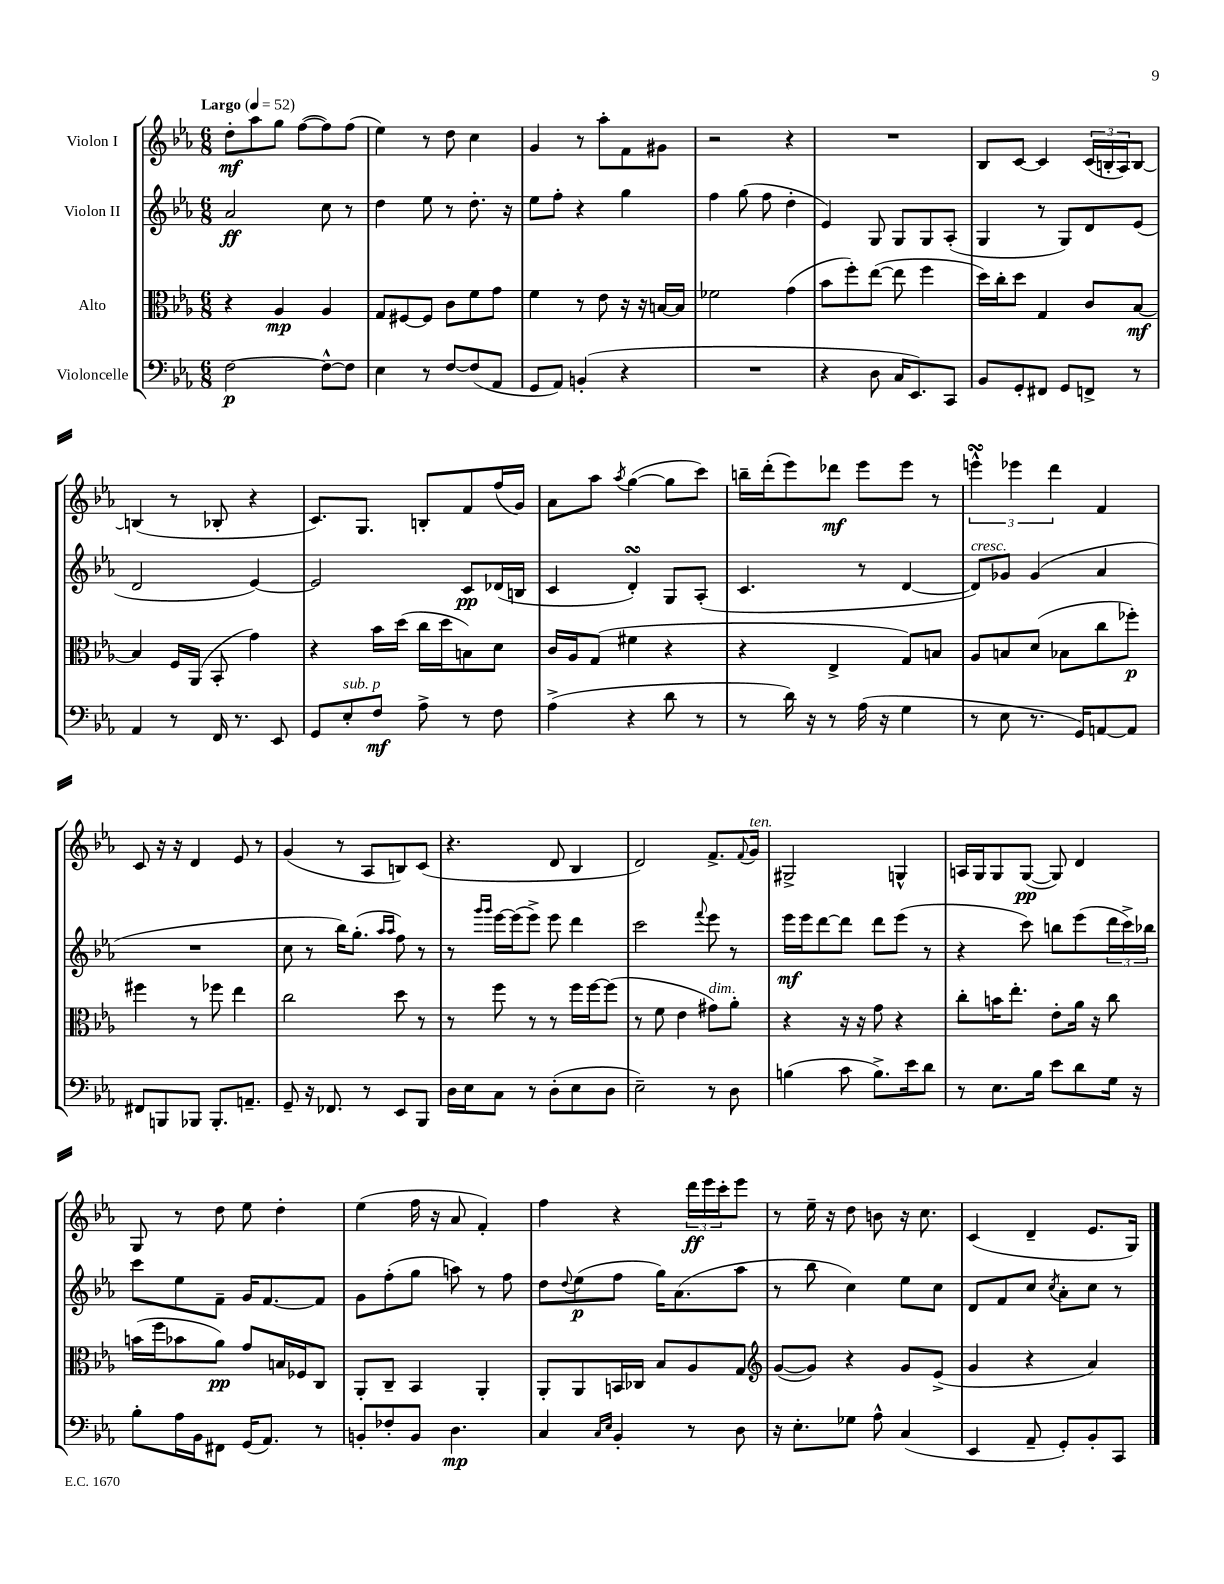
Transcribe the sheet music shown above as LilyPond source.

<<
\new StaffGroup <<
\new Staff = "s0" \with { instrumentName = "Violon I" } {
    \clef treble \key ees \major \numericTimeSignature \time 6/8 \tempo "Largo" 4 = 52
    d''8-.\mf aes''8 g''8 f''8~( f''8) f''8( |
    ees''4) r8 d''8 c''4 |
    g'4 r8 aes''8-. f'8 gis'8 |
    r2 r4 |
    R2. |
    bes8 c'8~ c'4 \tuplet 3/2 { c'16( b16-. aes16) } b8~ |
    b4( r8 bes8-. r4 |
    c'8.) g8. b8-. f'8 f''16( g'16) |
    aes'8 aes''8 \acciaccatura { aes''8 } g''4~( g''8 c'''8) |
    b''16-- d'''16-.( ees'''8) des'''8\mf ees'''8 ees'''8 r8 |
    \tuplet 3/2 { e'''4-^\turn ees'''4 d'''4 } f'4 |
    c'8 r16 r16 d'4 ees'8 r8 |
    g'4( r8 aes8 b8) c'8( |
    r4. d'8 bes4 |
    d'2) f'8.-> \appoggiatura { f'8 } g'16^\markup { \italic "ten." } |
    gis2-> g4-^ |
    a16 g16 g8 g8~\pp( g8) d'4 |
    g8 r8 d''8 ees''8 d''4-. |
    ees''4( f''16 r16 aes'8 f'4-.) |
    f''4 r4 \tuplet 3/2 { d'''16\ff ees'''16 c'''16-. } ees'''8 |
    r8 ees''16-- r16 d''8 b'8 r16 c''8. |
    c'4( d'4-- ees'8. g16) \bar "|." |
}
\new Staff = "s1" \with { instrumentName = "Violon II" } {
    \clef treble \key ees \major \numericTimeSignature \time 6/8
    aes'2\ff c''8 r8 |
    d''4 ees''8 r8 d''8.-. r16 |
    ees''8 f''8-. r4 g''4 |
    f''4 g''8( f''8 d''4-. |
    ees'4) g8 g8 g8 aes8-.( |
    g4 r8 g8) d'8 ees'8( |
    d'2 ees'4~) |
    ees'2 c'8\pp des'16( b16 |
    c'4 d'4-.\turn) g8 aes8-.( |
    c'4. r8 d'4~ |
    d'8^\markup { \italic "cresc." }) ges'8 ges'4( aes'4 |
    R2. |
    c''8 r8 bes''16) g''8.-.( \grace { aes''16 aes''16 } f''8) r8 |
    r8 \grace { g'''16 g'''16 } ees'''16~ ees'''16( ees'''8->) ees'''8 d'''4 |
    c'''2 \appoggiatura { f'''8 } ees'''8 r8 |
    ees'''16\mf ees'''16 d'''8~ d'''8 d'''8 ees'''8( r8 |
    r4 c'''8) b''8 ees'''8( \tuplet 3/2 { d'''16 c'''16->) bes''16 } |
    c'''8 ees''8 f'8-- g'16 f'8.~ f'8 |
    g'8 f''8-.( g''8 a''8) r8 f''8 |
    d''8 \appoggiatura { d''8 } ees''8\p( f''8 g''16) aes'8.( aes''8 |
    r8 bes''8 c''4) ees''8 c''8 |
    d'8 f'8 c''8 \acciaccatura { c''8 } aes'8-. c''8 r8 \bar "|." |
}
\new Staff = "s2" \with { instrumentName = "Alto" } {
    \clef alto \key ees \major \numericTimeSignature \time 6/8
    r4 aes4\mp aes4 |
    g8 fis8~ fis8 c'8 f'8 g'8 |
    f'4 r8 ees'8 r16 r16 b16~ b16 |
    fes'2 g'4( |
    bes'8 f''8-.) ees''8~( ees''8 f''4 |
    d''16) c''16-. d''8 g4 c'8 bes8~\mf |
    bes4 f16 aes,16( bes,8-. g'4) |
    r4 bes'16 d''16( c''16 d''16 b8) d'8 |
    c'16 aes16 g8( fis'4 r4 |
    r4 ees4-> g8) b8 |
    aes8 b8 d'8( bes8 c''8 fes''8-.\p) |
    fis''4 r8 fes''8 ees''4 |
    c''2 d''8 r8 |
    r8 f''8 r8 r8 f''16 f''16~ f''8( |
    r8 f'8 ees'4 gis'8^\markup { \italic "dim." }) aes'8-. |
    r4 r16 r16 g'8 r4 |
    c''8-. b'16 ees''8.-. ees'8-. aes'16 r16 c''8 |
    b'16( f''16 bes'8 aes'8\pp) g'8 b16 fes16 c8 |
    aes,8-. c8-- bes,4 aes,4-. |
    aes,8-. aes,8 b,16 ces16 bes8 aes8 g8 |
    \clef treble g'8~( g'8) r4 g'8 ees'8->( |
    g'4 r4 aes'4) \bar "|." |
}
\new Staff = "s3" \with { instrumentName = "Violoncelle" } {
    \clef bass \key ees \major \numericTimeSignature \time 6/8
    f2~\p f8~-^ f8 |
    ees4 r8 f8~ f8( aes,8 |
    g,8 aes,8) b,4-.( r4 |
    R2. |
    r4 d8 c16 ees,8.) c,8 |
    bes,8 g,8-. fis,8 g,8 f,8-> r8 |
    aes,4 r8 f,16 r8. ees,8 |
    g,8 ees8-.^\markup { \italic "sub. p" } f8\mf aes8-> r8 f8 |
    aes4->( r4 d'8 r8 |
    r8 d'16) r16 r8 aes16( r16 g4 |
    r8 ees8 r8. g,16) a,8~ a,8 |
    fis,8 b,,8 bes,,8 bes,,8.-. a,8.-- |
    g,8-- r16 fes,8. r8 ees,8 bes,,8 |
    d16 ees16 c8 r8 d8-.( ees8 d8 |
    ees2--) r8 d8 |
    b4( c'8 b8.->) ees'16 d'8 |
    r8 ees8. bes16 ees'8 d'8 g16 r16 |
    bes8-. aes16 bes,16 fis,8 g,16( aes,8.) r8 |
    b,8-. fes8-. b,8 d4.\mp |
    c4 \grace { c16 ees16 } bes,4-. r8 d8 |
    r16 ees8.-. ges8 aes8-^ c4( |
    ees,4 aes,8-- g,8-.) bes,8-. c,8 \bar "|." |
}
>>
>>
\layout { \context { \Score \remove "Bar_number_engraver" } }
